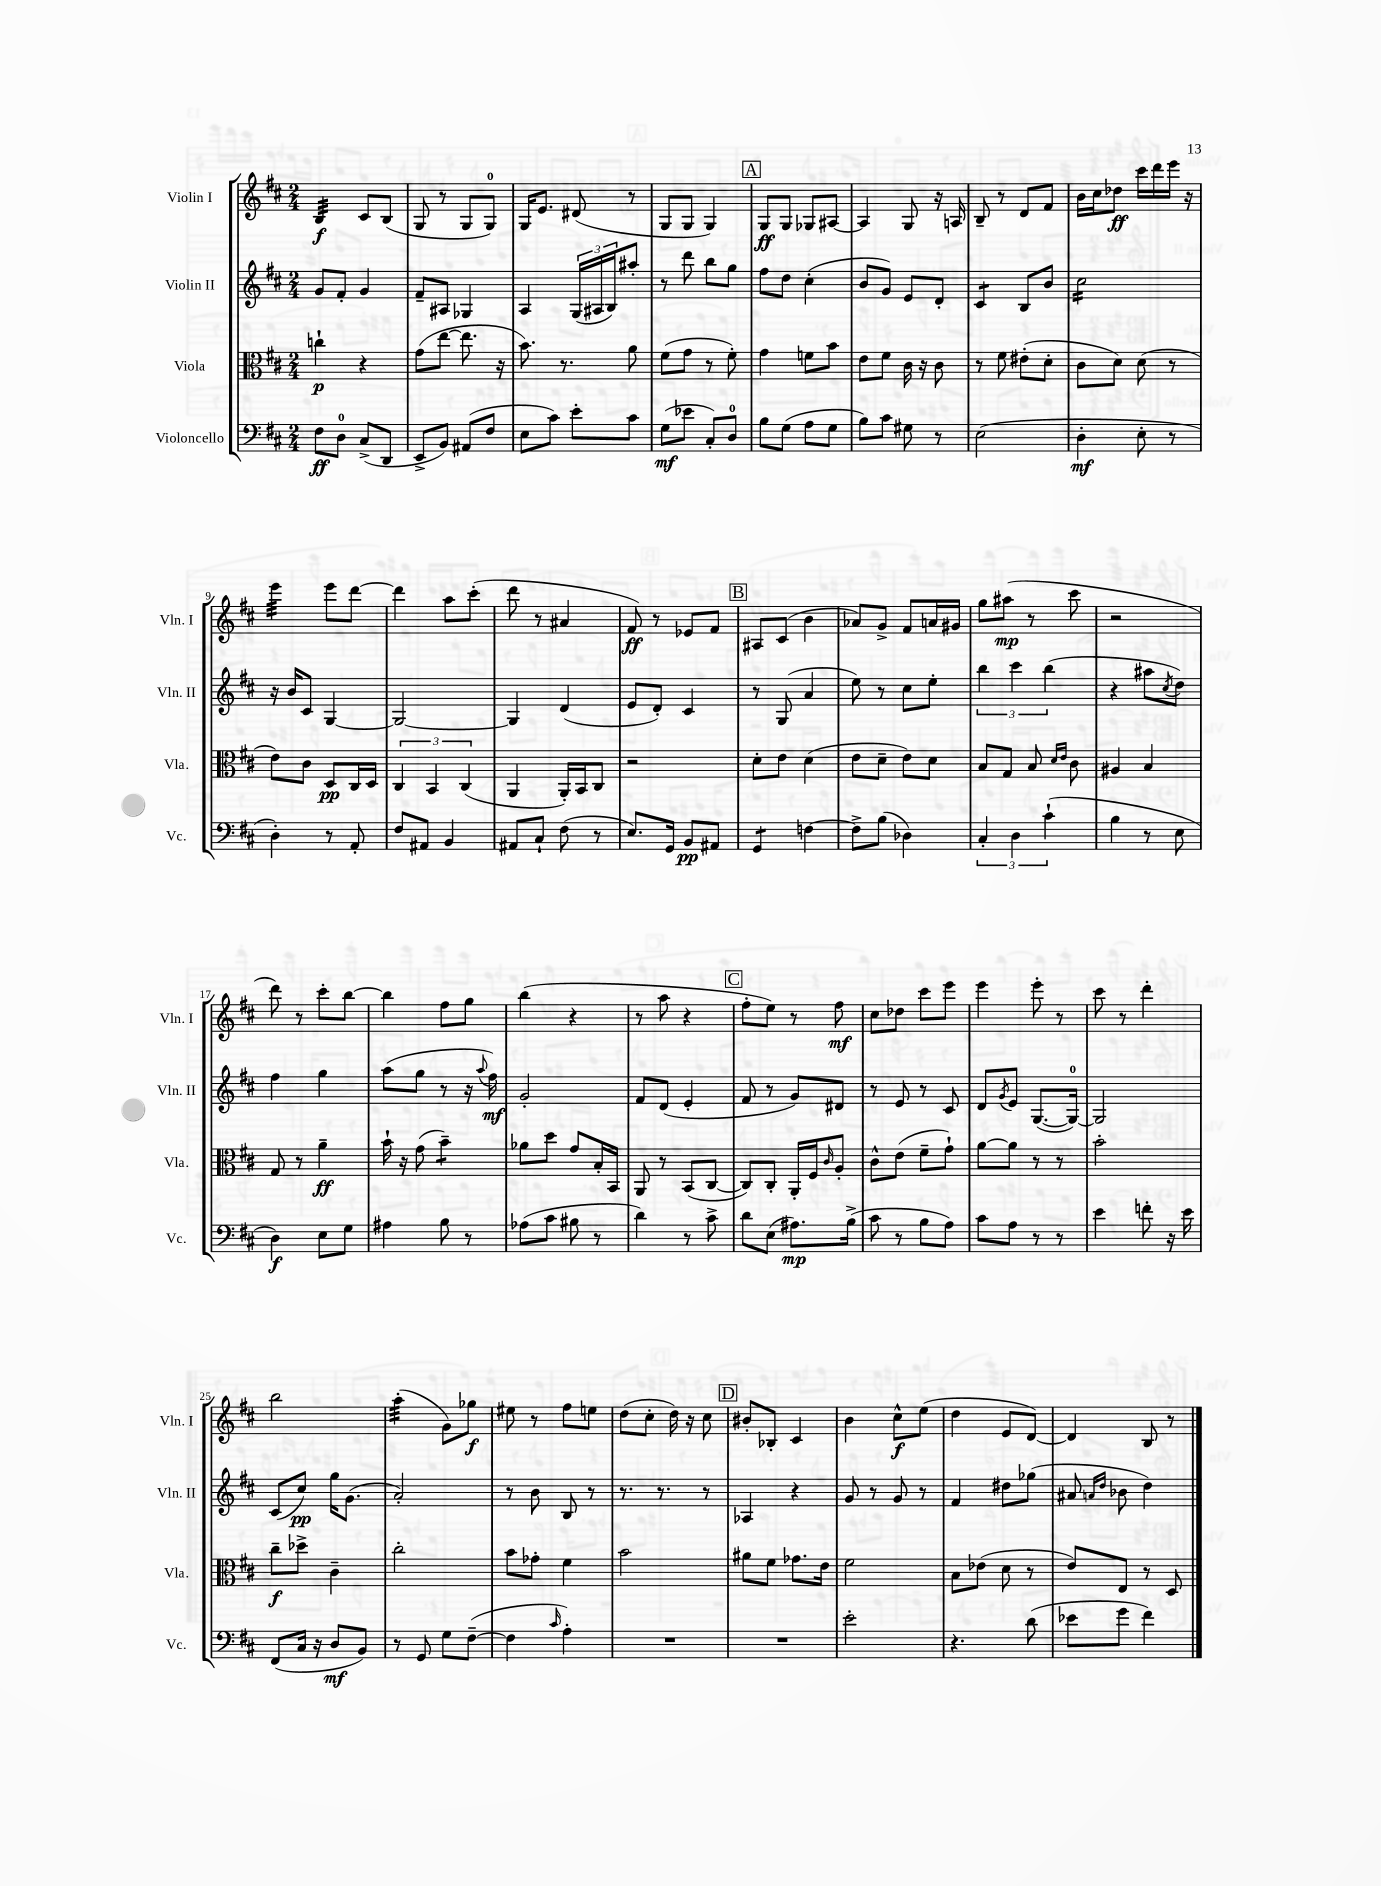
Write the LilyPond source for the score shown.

<<
\new StaffGroup <<
\new Staff = "s0" \with { instrumentName = "Violin I" shortInstrumentName = "Vln. I" } {
    \clef treble \key d \major \numericTimeSignature \time 2/4
    b4:32\f cis'8 b8( |
    g8 r8 g8 g8-0) |
    g16 e'8. dis'8( r8 |
    g8 g8 g4) |
    \mark \markup { \box "A" } g8\ff g8 ges8 ais8~ |
    ais4 g8 r16 a16 |
    b8-- r8 d'8 fis'8 |
    b'16 cis''16 des''8\ff cis'''16 d'''16 e'''16 r16 |
    e'''4:32 e'''8 d'''8~ |
    d'''4 a''8 cis'''8-.( |
    d'''8 r8 ais'4 |
    fis'8\ff) r8 ees'8 fis'8 |
    \mark \markup { \box "B" } ais8 cis'8( b'4 |
    aes'8) g'8-> fis'8 a'16 gis'16 |
    g''8 ais''8\mp( r8 cis'''8 |
    r2 |
    d'''8) r8 cis'''8-. b''8~ |
    b''4 fis''8 g''8 |
    b''4( r4 |
    r8 a''8 r4 |
    \mark \markup { \box "C" } fis''8-. e''8) r8 fis''8\mf |
    cis''8 des''8 cis'''8 e'''8 |
    e'''4 e'''8-. r8 |
    cis'''8 r8 d'''4-. |
    b''2 |
    a''4:32-.( g'8) ges''8\f |
    eis''8 r8 fis''8 e''8 |
    d''8( cis''8-. d''16) r16 cis''8 |
    \mark \markup { \box "D" } bis'8-. bes8-. cis'4 |
    b'4 cis''8-^\f e''8( |
    d''4 e'8 d'8~) |
    d'4 b8 r8 \bar "|." |
}
\new Staff = "s1" \with { instrumentName = "Violin II" shortInstrumentName = "Vln. II" } {
    \clef treble \key d \major \numericTimeSignature \time 2/4
    g'8 fis'8-. g'4 |
    fis'8-- ais8 ges4 |
    a4 \tuplet 3/2 { g16( ais16 b16) } ais''8-. |
    r8 d'''8 b''8 g''8 |
    \mark \markup { \box "A" } fis''8 d''8 cis''4-.( |
    b'8 g'8) e'8 d'8-. |
    cis'4:8 b8 b'8 |
    cis''2:16 |
    r16 b'16 cis'8 g4~ |
    g2~ |
    g4 d'4( |
    e'8 d'8-.) cis'4 |
    \mark \markup { \box "B" } r8 g8( a'4 |
    e''8) r8 cis''8 e''8-. |
    \tuplet 3/2 { b''4 cis'''4 b''4( } |
    r4 ais''8 \acciaccatura { cis''8 } d''8) |
    fis''4 g''4 |
    a''8( g''8 r8 r16 \appoggiatura { a''8 } fis''16\mf) |
    g'2-. |
    fis'8 d'8( e'4-. |
    \mark \markup { \box "C" } fis'8 r8 g'8) dis'8 |
    r8 e'8 r8 cis'8 |
    d'8 \acciaccatura { g'8 } e'8 g8.~( g16-0~) |
    g2 |
    cis'8( cis''8\pp) g''16 g'8.( |
    a'2-.) |
    r8 b'8 b8 r8 |
    r8. r8. r8 |
    \mark \markup { \box "D" } aes4 r4 |
    g'8 r8 g'8 r8 |
    fis'4 dis''8 ges''8( |
    ais'8 \grace { a'16 d''16 } bes'8 d''4) \bar "|." |
}
\new Staff = "s2" \with { instrumentName = "Viola" shortInstrumentName = "Vla." } {
    \clef alto \key d \major \numericTimeSignature \time 2/4
    c''4-!\p r4 |
    g'8( e''8~ e''8. r16 |
    b'8.) r8. a'8 |
    fis'8( g'8 r8 fis'8-.) |
    \mark \markup { \box "A" } g'4 f'8 b'8 |
    e'8 fis'8 cis'16 r16 cis'8 |
    r8 fis'8 eis'8-.( d'8-. |
    cis'8 d'8) d'8( r8 |
    e'8) cis'8 d8\pp cis16 d16 |
    \tuplet 3/2 { cis4 b,4 cis4( } |
    a,4 a,16-.) b,16 cis8 |
    r2 |
    \mark \markup { \box "B" } d'8-. e'8 d'4( |
    e'8 d'8-- e'8) d'8 |
    b8 g8 b8 \grace { d'16 e'16 } cis'8 |
    ais4 b4 |
    g8 r8 a'4--\ff |
    b'16-! r16 g'8( b'4:8--) |
    aes'8 d''8 g'8 b16-. b,16 |
    a,8 r8 b,8( cis8~ |
    \mark \markup { \box "C" } cis8) cis8-. a,16-. fis16 \grace { cis'16 } a8-. |
    cis'8-^ e'8( fis'8-- g'8-!) |
    a'8~ a'8 r8 r8 |
    b'2-. |
    cis''8--\f des''8-> cis'4-- |
    cis''2-. |
    b'8 ges'8-. fis'4 |
    b'2 |
    \mark \markup { \box "D" } ais'8 fis'8 ges'8. e'16 |
    fis'2 |
    b8 ees'8( d'8 r8 |
    e'8) e8 r8 d8 \bar "|." |
}
\new Staff = "s3" \with { instrumentName = "Violoncello" shortInstrumentName = "Vc." } {
    \clef bass \key d \major \numericTimeSignature \time 2/4
    fis8\ff d8-0 cis8->( d,8 |
    e,8-> b,8) ais,8( fis8 |
    e8 cis'8) e'8-. cis'8 |
    g8\mf( ees'8 cis8-.) d8-0 |
    \mark \markup { \box "A" } b8 g8( a8 g8 |
    b8) cis'8 gis8 r8 |
    e2( |
    d4-.\mf e8-. r8 |
    d4-.) r8 a,8-. |
    fis8 ais,8 b,4 |
    ais,8 cis8-! fis8( r8 |
    e8.) g,16 b,8\pp ais,8 |
    \mark \markup { \box "B" } g,4:8 f4~ |
    f8-> b8( des4) |
    \tuplet 3/2 { cis4-. d4 cis'4-!( } |
    b4 r8 e8 |
    d4\f) e8 g8 |
    ais4 b8 r8 |
    aes8( cis'8 bis8 r8 |
    d'4) r8 cis'8-> |
    \mark \markup { \box "C" } d'8 e8( ais8.\mp) b16->( |
    cis'8 r8 b8 a8) |
    cis'8 a8 r8 r8 |
    e'4 f'8-. r16 e'16 |
    fis,8( cis16 r16 d8\mf b,8) |
    r8 g,8 g8 fis8~--( |
    fis4 \grace { cis'16 } a4-.) |
    R2 |
    \mark \markup { \box "D" } R2 |
    e'2-. |
    r4. d'8( |
    ees'8 g'8 fis'4) \bar "|." |
}
>>
>>
